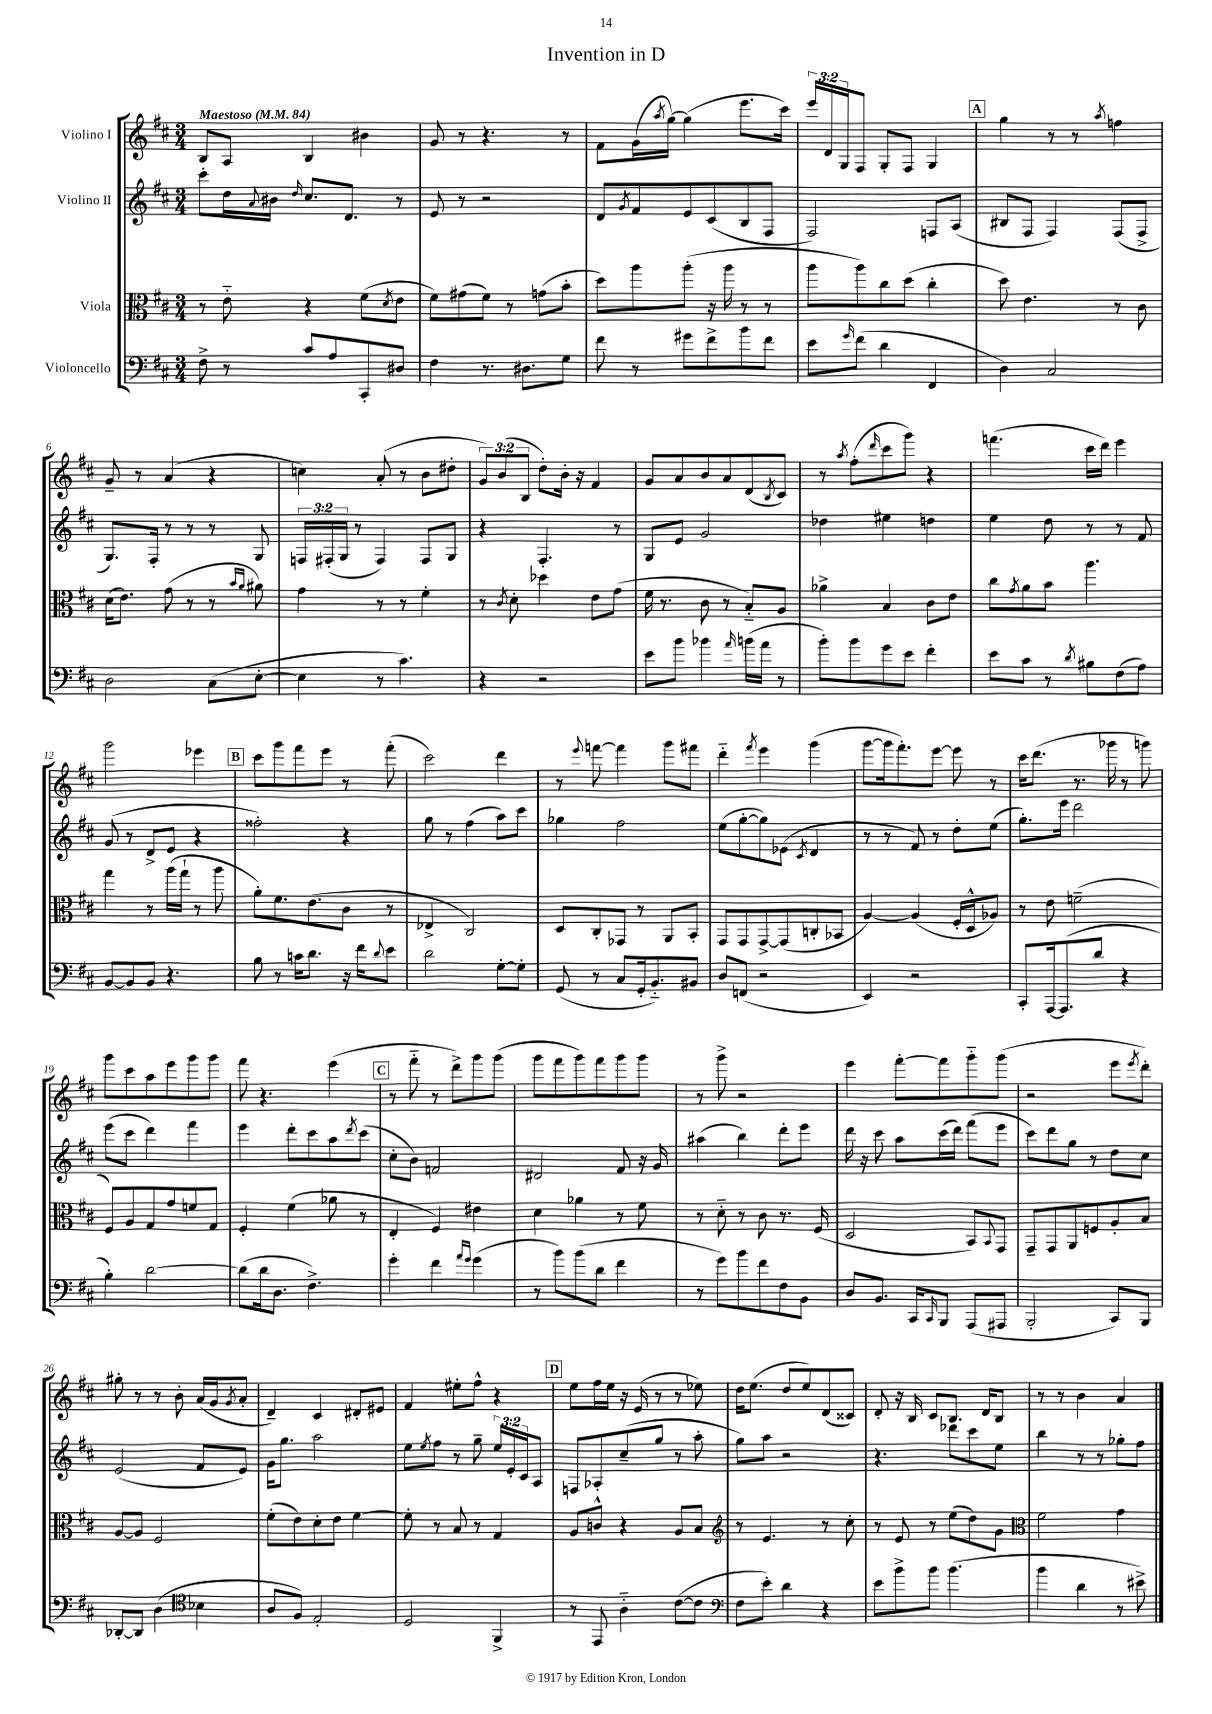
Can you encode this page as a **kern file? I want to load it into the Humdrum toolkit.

**kern	**kern	**kern	**kern
*part4	*part3	*part2	*part1
*staff4	*staff3	*staff2	*staff1
*I"Violoncello	*I"Viola	*I"Violino II	*I"Violino I
*clefF4	*clefC3	*clefG2	*clefG2
*k[f#c#]	*k[f#c#]	*k[f#c#]	*k[f#c#]
*M3/4	*M3/4	*M3/4	*M3/4
*MM84	*MM84	*MM84	*MM84
=1	=1	=1	=1
!	!	!	!LO:TX:a:B:t=Maestoso
8F#^\	8r	8ccc#'\L	8B/L
8r	8e\	16dd\L	8A/J
.	.	8qqa/	.
.	.	16b#X\JJ	.
.	.	16qqdd/	.
8c#/L	4r	8.cc#/L	4B/
8A/	.	.	.
.	.	8.d/J	.
8CC#'/	(8f#\L	.	4b#X\
.	8qd/	.	.
8D#X/J	8e\J	8r	.
=2	=2	=2	=2
4F#\	8f#\L)	8e/	8g/
.	(8g#X\	8r	8r
8.r	8f#\J)	2r	4.r
.	8r	.	.
8.D#X\L	.	.	.
.	(8gn\L	.	.
8G\J	8b'\J	.	8r
=3	=3	=3	=3
8f#\	8dd\L)	8d/L	8f#\L
.	.	8qg/	.
8r	8aa\	8f#/	(16g\L
.	.	.	8qaa/
.	.	.	[16gg\JJ)
8g#X\L	(8aa'\J	8e/	(4gg\]
8f#^\	16r	(8c#/	.
.	16aa\	.	.
8b\	8r	8B/	8.eee\L
8f#\J	8r	8F#/J	.
.	.	.	16ccc#\Jk)
=4	=4	=4	=4
8e\L	8aa\L	2F#/)	24eee/LL
.	.	.	24d/
.	.	.	24G/J
16qqg/	.	.	.
(8f#\J	8aa\)	.	8F#/J
4d\	8cc#\	.	8G'/L
.	(8dd\J	.	8F#/J
4FF#/	4cc#'\	8Fn/L	4G/
.	.	(8A/J	.
!!LO:REH:place=s1:t=A
=5	=5	=5	=5
4D\)	8dd\)	8B#X/L	4gg\
.	4.e\	8F#/J	.
2C#/	.	4F#/)	8r
.	.	.	8r
.	.	.	8qaa/
.	8r	(8F#/L	4ffn\
.	8c#\	8F#^/J	.
!!LO:LB:g=z
=6	=6	=6	=6
2D\	(16d\KL	8.G/L)	8g~/
.	8.e\J)	.	.
.	.	.	8r
.	.	16F#'/Jk	.
.	(8g\	8r	(4a/
.	8r	8r	.
(8C#\L	8r	8r	4r
.	16qqb/LL	.	.
.	16qqa/JJ	.	.
[8E'\J	8a#X\)	8G/	.
=7	=7	=7	=7
4E\]	4g\	24Fn/LL	4ccn\)
.	.	(24F#X'/	.
.	.	24G/JJ	.
.	.	8r	.
8r	8r	4F#/)	(8a'/
4.c#\)	8r	.	8r
.	4f#'\	8F#/L	8b\L
.	.	8G/J	8dd#X'\J
=8	=8	=8	=8
4r	8r	4r	12g/L)
.	.	.	(12b/
.	8qc#/	.	.
.	8d'\	.	.
.	.	.	12B/J
2r	4dd-X\	4.F#'/	8dd'\L)
.	.	.	16b'\Jk
.	.	.	16r
.	8e\L	.	4f#/
.	(8g\J	8r	.
=9	=9	=9	=9
8e\L	16f#\	8G/L	8g/L
.	8.r	.	.
8b\J	.	8e/J	8a/
4b-X\	8c#\	2g/	8b/
.	8r	.	8a/
16qqa/	.	.	.
(16bn\LL	8B/L)	.	(8d/
16a\JJ	.	.	.
.	.	.	8qB/
8r	8A/J	.	8c#/J)
=10	=10	=10	=10
8b'\L)	4a-X^\	4dd-X\	8r
.	.	.	8qaa/
8b\	.	.	(8ff#'\L
.	.	.	16qqddd/
8g\	4B/	4ee#X\	8ccc#\
8e\J	.	.	8ggg\J)
4f#'\	8c#\L	4ddn\	4r
.	8e\J	.	.
=11	=11	=11	=11
8e\L	8cc#\L	4ee\	(4.fffn\
.	8qg/	.	.
8c#\J	8a\	.	.
8r	8b\J	8dd\	.
8qd/	.	.	.
8B#X\L	4.aa\	8r	16ccc#\LL
.	.	.	16ddd\JJ)
(8F#\	.	8r	4eee\
8A\J)	.	8f#/	.
!!LO:LB:g=z
=12	=12	=12	=12
[8BB/L	4gg\	(8g/	2ggg\
8BB/]	.	8r	.
8BB/J	8r	8d^/L	.
4.r	(16aa\LL	8e/J	.
.	16gg`\JJ	.	.
.	8r	4r	4eee-X\
.	8aa\	.	.
!!LO:REH:place=s1:t=B
=13	=13	=13	=13
8B\	8a'\L)	2ff##X'\)	8ccc#\L
8r	8.f#\	.	8ggg\
16cn\KL	.	.	8fff#\
8.d\J	(8.e\	.	.
.	.	.	8eee\J
16r	8c#\J	4r	8r
16f#\KL	.	.	.
8qqd/	.	.	.
8e\J	8r	.	(8fff#'\
=14	=14	=14	=14
2d\	4E-X^/	8gg\	2ccc#\)
.	.	8r	.
.	2C#/)	(4ff#\	.
[8G'\L	.	8aa\L)	4ddd\
8G'\J]	.	8ccc#\J	.
=15	=15	=15	=15
(8GG/	8D/L	4gg-X\	8r
.	.	.	8qqeee/
8r	8C#'/	.	[8fffn\
8C#/L	8GG-X/J	2ff#\	4fff\]
16GG'/k	8r	.	.
8.BB/)	.	.	.
.	8AA/L	.	8ggg\L
8BB#X/J	8BB'/J	.	8fff#X\J
=16	=16	=16	=16
8D/L	8GG/L	(8ee\L	4ddd\
(8FFn/J	8GG/	[8gg'\	.
.	.	.	8qfff#/
2r	[8GG^/	8gg\])	4eee\
.	(8GG/]	(8e-X\J	.
.	.	8qc#/	.
.	8Cn'/	4d/	(4ggg\
.	8BB-X/J	.	.
=17	=17	=17	=17
4EE/)	[4A/)	8r	[8ggg\L
.	.	8r	16ggg\k]
.	.	.	8.fff#'\)
2r	(4A/]	8f#/)	.
.	.	8r	[8eee\J
.	16F#'/LL	8dd'\L	8eee\]
.	16D^^/J	.	.
.	8A-X/J)	(8ee\J	8r
=18	=18	=18	=18
8CC#'/L	8r	8.gg'\L)	16ccc#\KL
.	.	.	(8.ddd\J
[16AAA/k	8e\	.	.
(8.AAA/]	.	16eee\Jk	.
.	(2fn~\	2ddd\	8.r
8d/J	.	.	.
.	.	.	16ggg-X\
4r	.	.	8r
.	.	.	8gggn\)
!!LO:LB:g=z
=19	=19	=19	=19
4B'\)	8F#/L)	(8eee\L	8ggg\L
.	8A/	8ccc#\J	8ccc#\
[2d\	8G/	4ddd\)	8aa\
.	8g/	.	8eee\
.	8fn/	4fff#\	8ggg\
.	8G/J	.	8ggg\J
=20	=20	=20	=20
(8d\L]	4F#'/	4eee\	8fff#\
16d\k	.	.	4.r
8.D\J	.	.	.
.	(4f#\	8ddd'\L	.
4.F#^\)	.	8ccc#\	.
.	8a-X\	8aa\	(4eee\
.	.	8qddd/	.
.	8r	(8ccc#\J	.
!!LO:REH:place=s1:t=C
=21	=21	=21	=21
4g'\	4E'/	8cc#'\L	8r
.	.	8b\J)	8fff#\
4f#\	4F#/)	2fn/	8r
.	.	.	8ddd^\L)
16qqa/LL	.	.	.
16qqg/JJ	.	.	.
(4g\	4e#X\	.	8ggg\
.	.	.	(8ggg\J
=22	=22	=22	=22
8r	4d\	2d#X/	8ggg\L
8b\L)	.	.	8fff#\
(8b\	4a-X\	.	8ggg\)
8d\J	.	.	8fff#\
4f#\	8r	8f#/	8ggg\
.	8f#\	16r	8ggg\J
.	.	16g/	.
=23	=23	=23	=23
8r	8r	(4aa#X\	8r
8g\L)	8d\	.	8ggg^\
8b\	8r	4bb\)	2r
8f#\	8c#\	.	.
8F#\	8.r	8ddd'\L	.
8BB\J	.	8eee\J	.
.	(16F#/	.	.
=24	=24	=24	=24
8D/L	2D/	16ddd\	4eee\
.	.	16r	.
8.BB/J	.	8ccc#\	.
.	.	8aa\L	[8fff#'\L
16CC#/KL	.	.	.
16qqCC#/	.	.	.
8BBB/J	.	(16ccc#\L	8fff#\]
.	.	16ddd\JJ)	.
(8AAA/L	8BB/L)	(8fff#\L	8ggg\
.	8qqBB/	.	.
8AAA#X/J	8GG/J	8eee\J	(8ggg\J
=25	=25	=25	=25
2BBB'/	8GG~/L	8ccc#\L)	2r
.	8GG/	8ddd\	.
.	8AA/	8gg\J	.
.	8Fn/	8r	.
8CC#/L)	8A'/	8dd\L	8eee\L
.	.	.	8qeee/
8BBB/J	8B/J	8cc#\J	8ddd'\J)
!!LO:LB:g=z
=26	=26	=26	=26
[8DD-X'/L	[8A/L	(2e/	8gg#X'\
8DD-/J]	8A/J]	.	8r
(4D\	2F#/	.	8r
.	.	.	8b'\
*clefC4	*	*	*
4B-X\	.	8f#/L	(16a/LL
.	.	.	16g/J
.	.	.	8qg/
.	.	8e/J)	8a'/J
=27	=27	=27	=27
8A/L	(8f#'\L	16g\KL	4d~/)
.	.	8.gg\J	.
8F#/J)	8e\)	.	.
2E'/	8d'\	2aa\	4c#/
.	8e\J	.	.
.	[4f#\	.	8d#X'/L
.	.	.	8e#X/J
=28	=28	=28	=28
2D/	8f#'\]	8ee\L	4f#/
.	.	8qee/	.
.	8r	8ff#\J	.
.	8B/	8r	8ee#X'\L
.	8r	8gg~\	8ff#^^\J
4FF#^/	4G/	24ee/LL	4r
.	.	24e'/	.
.	.	24c#/J	.
.	.	8A/J	.
!!LO:REH:place=s1:t=D
=29	=29	=29	=29
8r	8A/L	8Fn/L	8ee\L
8EE/	8cn^^/J	8A-X'/	16ff#\L
.	.	.	16ee\JJ
4A\	4r	(8cc#~/	16r
.	.	.	(16e/
.	.	8gg/J	8r
([8c#\L	8A/L	8r	8r
8c#\J]	8B/J	8aa'\	8ee-X\)
=30	=30	=30	=30
*clefF4	*clefG2	*	*
8F#\L	8r	8gg\L)	16dd\KL
.	.	.	(8.ee\J
8e'\J)	4.e/	8aa\J	.
4d\	.	2r	8dd/L
.	.	.	8ee/)
4r	8r	.	(8d/
.	8cc#'\	.	8c##X/J)
=31	=31	=31	=31
8e\L	8r	4.r	8d'/
8b^\	8e/	.	16r
.	.	.	16B/
8b\J	8r	.	8c#/L
(4.b\	(8ee\L	8ddd-X\L	8.B/J
.	8dd\)	8ccc#\	.
.	.	.	16d/KL
.	8g\J	8ee\J	8B/J
=32	=32	=32	=32
*	*clefC3	*	*
4b\	2f#\	4bb\	8r
.	.	.	8r
4d\	.	8r	4b\
.	.	8r	.
8r	4g\	8gg-X'\L	4a/
8e#X^\)	.	8ff#\J	.
==	==	==	==
*-	*-	*-	*-
